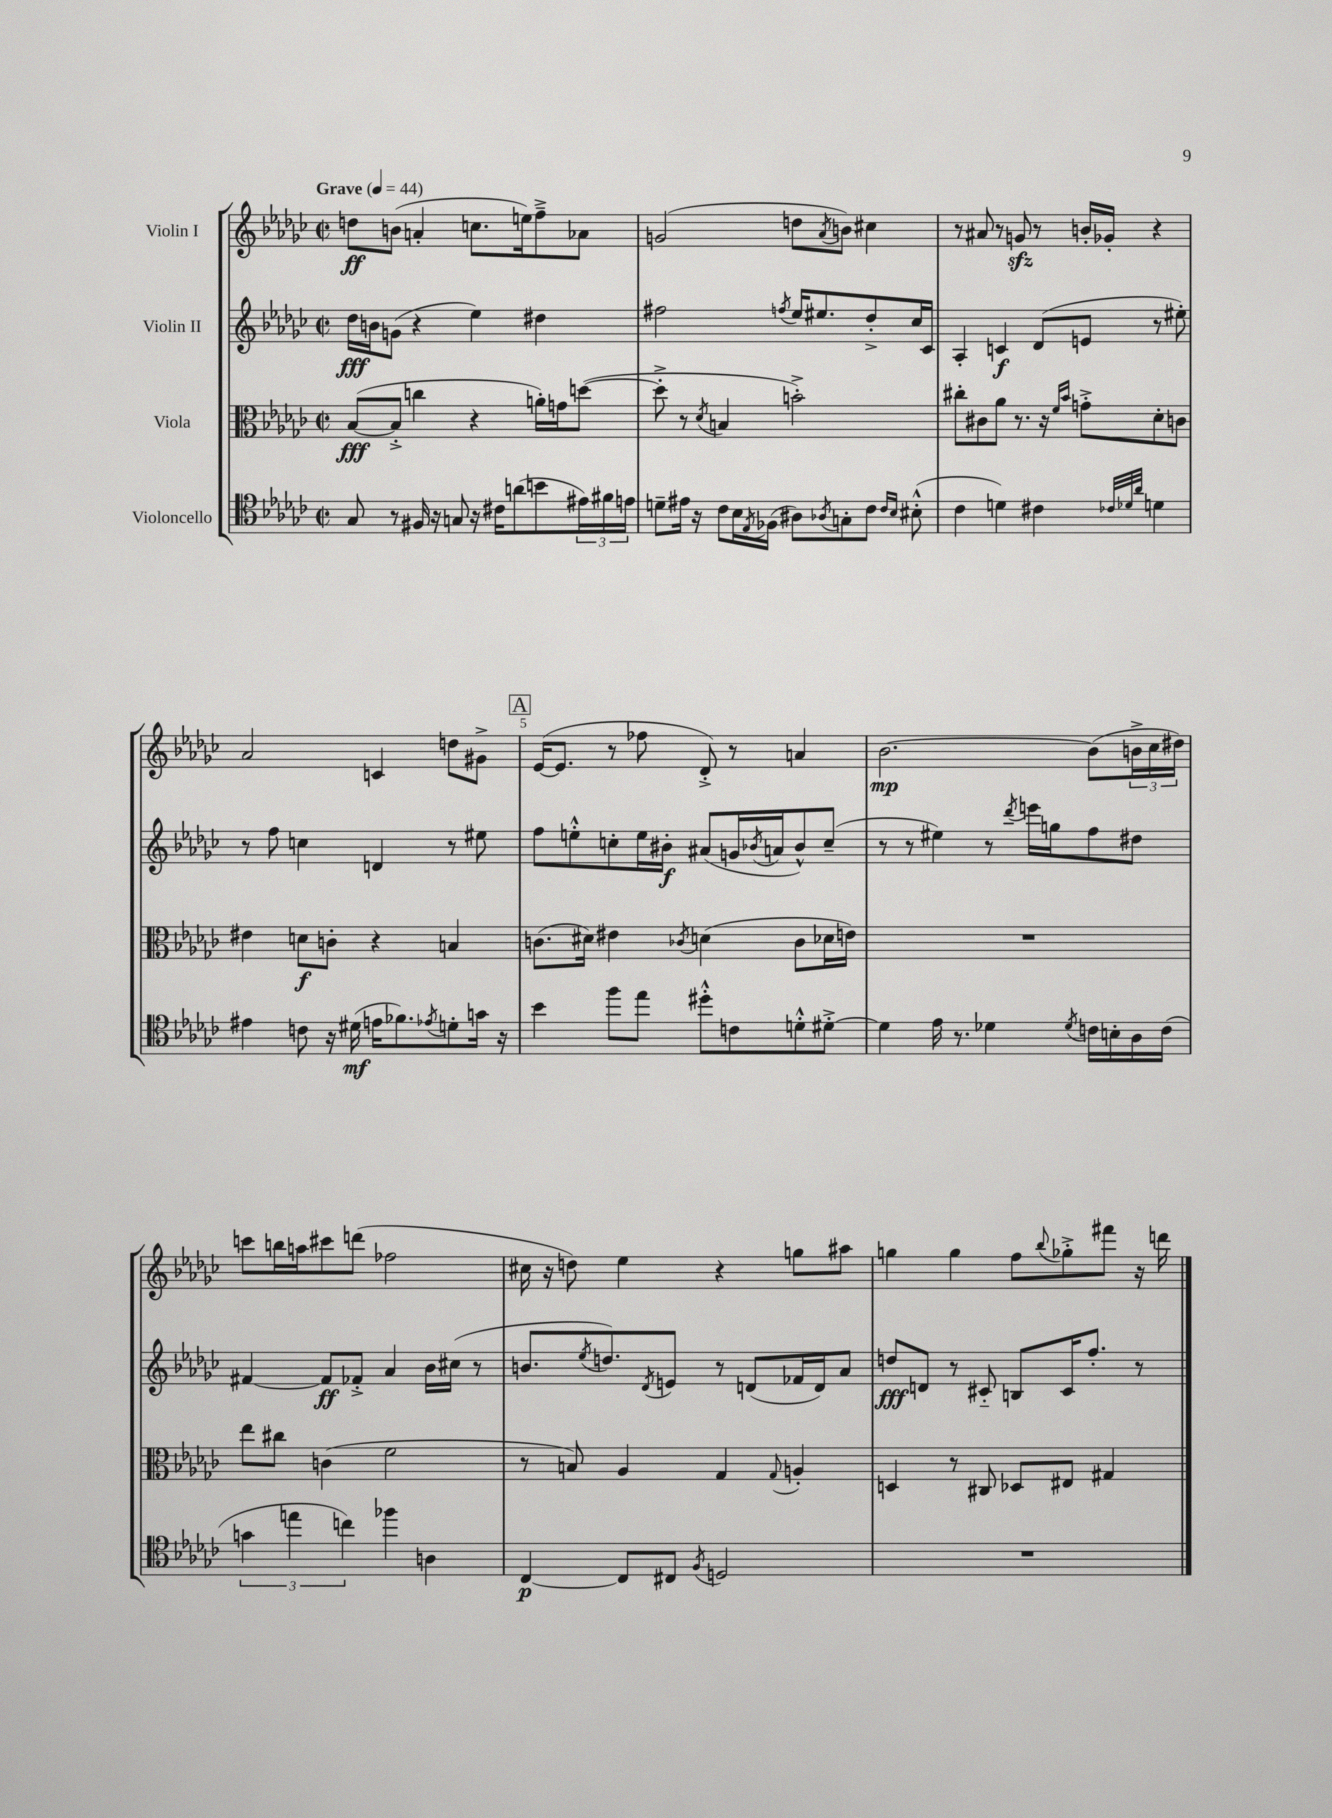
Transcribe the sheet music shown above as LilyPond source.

<<
\new StaffGroup <<
\new Staff = "s0" \with { instrumentName = "Violin I" } {
    \clef treble \key ges \major \defaultTimeSignature \time 2/2 \tempo "Grave" 4 = 44
    d''8\ff b'8( a'4-. c''8. e''16) f''8---> aes'8 |
    g'2( d''8 \acciaccatura { aes'8 } b'8) cis''4 |
    r8 ais'8 r8 g'8\sfz r8 b'16-. ges'16-. r4 |
    aes'2 c'4 d''8 gis'8-> |
    \mark \markup { \box "A" } ees'16~( ees'8. r8 fes''8 des'8-.->) r8 a'4 |
    bes'2.~\mp bes'8( \tuplet 3/2 { b'16-> ces''16 dis''16) } |
    c'''8 b''16 a''16 cis'''8 d'''8( fes''2 |
    cis''16 r16 d''8) ees''4 r4 g''8 ais''8 |
    g''4 g''4 f''8 \appoggiatura { bes''8 } ges''8-.-> fis'''8 r16 d'''16 \bar "|." |
}
\new Staff = "s1" \with { instrumentName = "Violin II" } {
    \clef treble \key ges \major \defaultTimeSignature \time 2/2
    des''16\fff b'16 g'8( r4 ees''4) dis''4 |
    fis''2 \acciaccatura { f''8 } ees''16 eis''8. des''8-.-> ces''16 ces'16 |
    aes4-. c'4\f des'8( e'8 r8 eis''8-.) |
    r8 f''8 c''4 d'4 r8 eis''8 |
    \mark \markup { \box "A" } f''8 e''8-.-^ c''8-. e''16 bis'16-.\f ais'8( g'16 \acciaccatura { bes'8 } a'16 bes'8-^) c''8--( |
    r8 r8 eis''4) r8 \acciaccatura { des'''8 } e'''16 g''16 f''8 dis''8 |
    fis'4~ fis'8\ff fes'8-.-> aes'4 bes'16 cis''16( r8 |
    b'8. \acciaccatura { ees''8 } d''8.) \acciaccatura { des'8 } e'8 r8 d'8( fes'16 d'16) aes'8 |
    d''8\fff d'8 r8 cis'8-_ b8 cis'16 f''8.-. r8 \bar "|." |
}
\new Staff = "s2" \with { instrumentName = "Viola" } {
    \clef alto \key ges \major \defaultTimeSignature \time 2/2
    bes8~\fff( bes8-.-> c''4 r4 a'16-.) g'16 d''8~( |
    d''8-.-> r8 \acciaccatura { des'8 } b4 b'2-.->) |
    cis''8-. cis'8 aes'8 r8. r16 \grace { f'16 bes'16 } g'8-.-> des'8-. c'8 |
    eis'4 d'8\f c'8-. r4 b4 |
    \mark \markup { \box "A" } c'8.( dis'16) eis'4 \acciaccatura { ces'8 } d'4( ces'8 des'16 e'16) |
    R1 |
    ees''8 cis''8 c'4( f'2 |
    r8 b8) aes4 ges4 \appoggiatura { ges8 } a4-. |
    d4 r8 cis8 des8 eis8 gis4 \bar "|." |
}
\new Staff = "s3" \with { instrumentName = "Violoncello" } {
    \clef tenor \key ges \major \defaultTimeSignature \time 2/2
    ges8 r8 fis16 r16 g8 r16 cis'16 a'8( b'8 \tuplet 3/2 { eis'16) fis'16 e'16 } |
    d'8-- eis'16 r16 ces'8 bes16 \acciaccatura { ees8 } fes16( ais8) \acciaccatura { aes8 } g8-. ces'8 \grace { ces'16 bes16 } bis8-.-^( |
    ces'4 d'4) cis'4 \grace { ces'32 des'32 aes'32 } d'4 |
    eis'4 c'8 r16 dis'16\mf( e'16 fes'8.) \acciaccatura { ees'8 } d'8-. g'16 r16 |
    \mark \markup { \box "A" } bes'4 f''8 ees''8 dis''8-.-^ c'8 d'8-.-^ dis'8~-.-> |
    dis'4 ees'16 r8. des'4 \acciaccatura { des'8 } c'16 b16-. aes16 c'16( |
    \tuplet 3/2 { g'4 e''4 c''4) } fes''4 a4 |
    ces4~\p ces8 cis8 \acciaccatura { f8 } d2 |
    R1 \bar "|." |
}
>>
>>
\layout { \context { \Score \override BarNumber.break-visibility = ##(#f #t #t) barNumberVisibility = #(every-nth-bar-number-visible 5) } }
